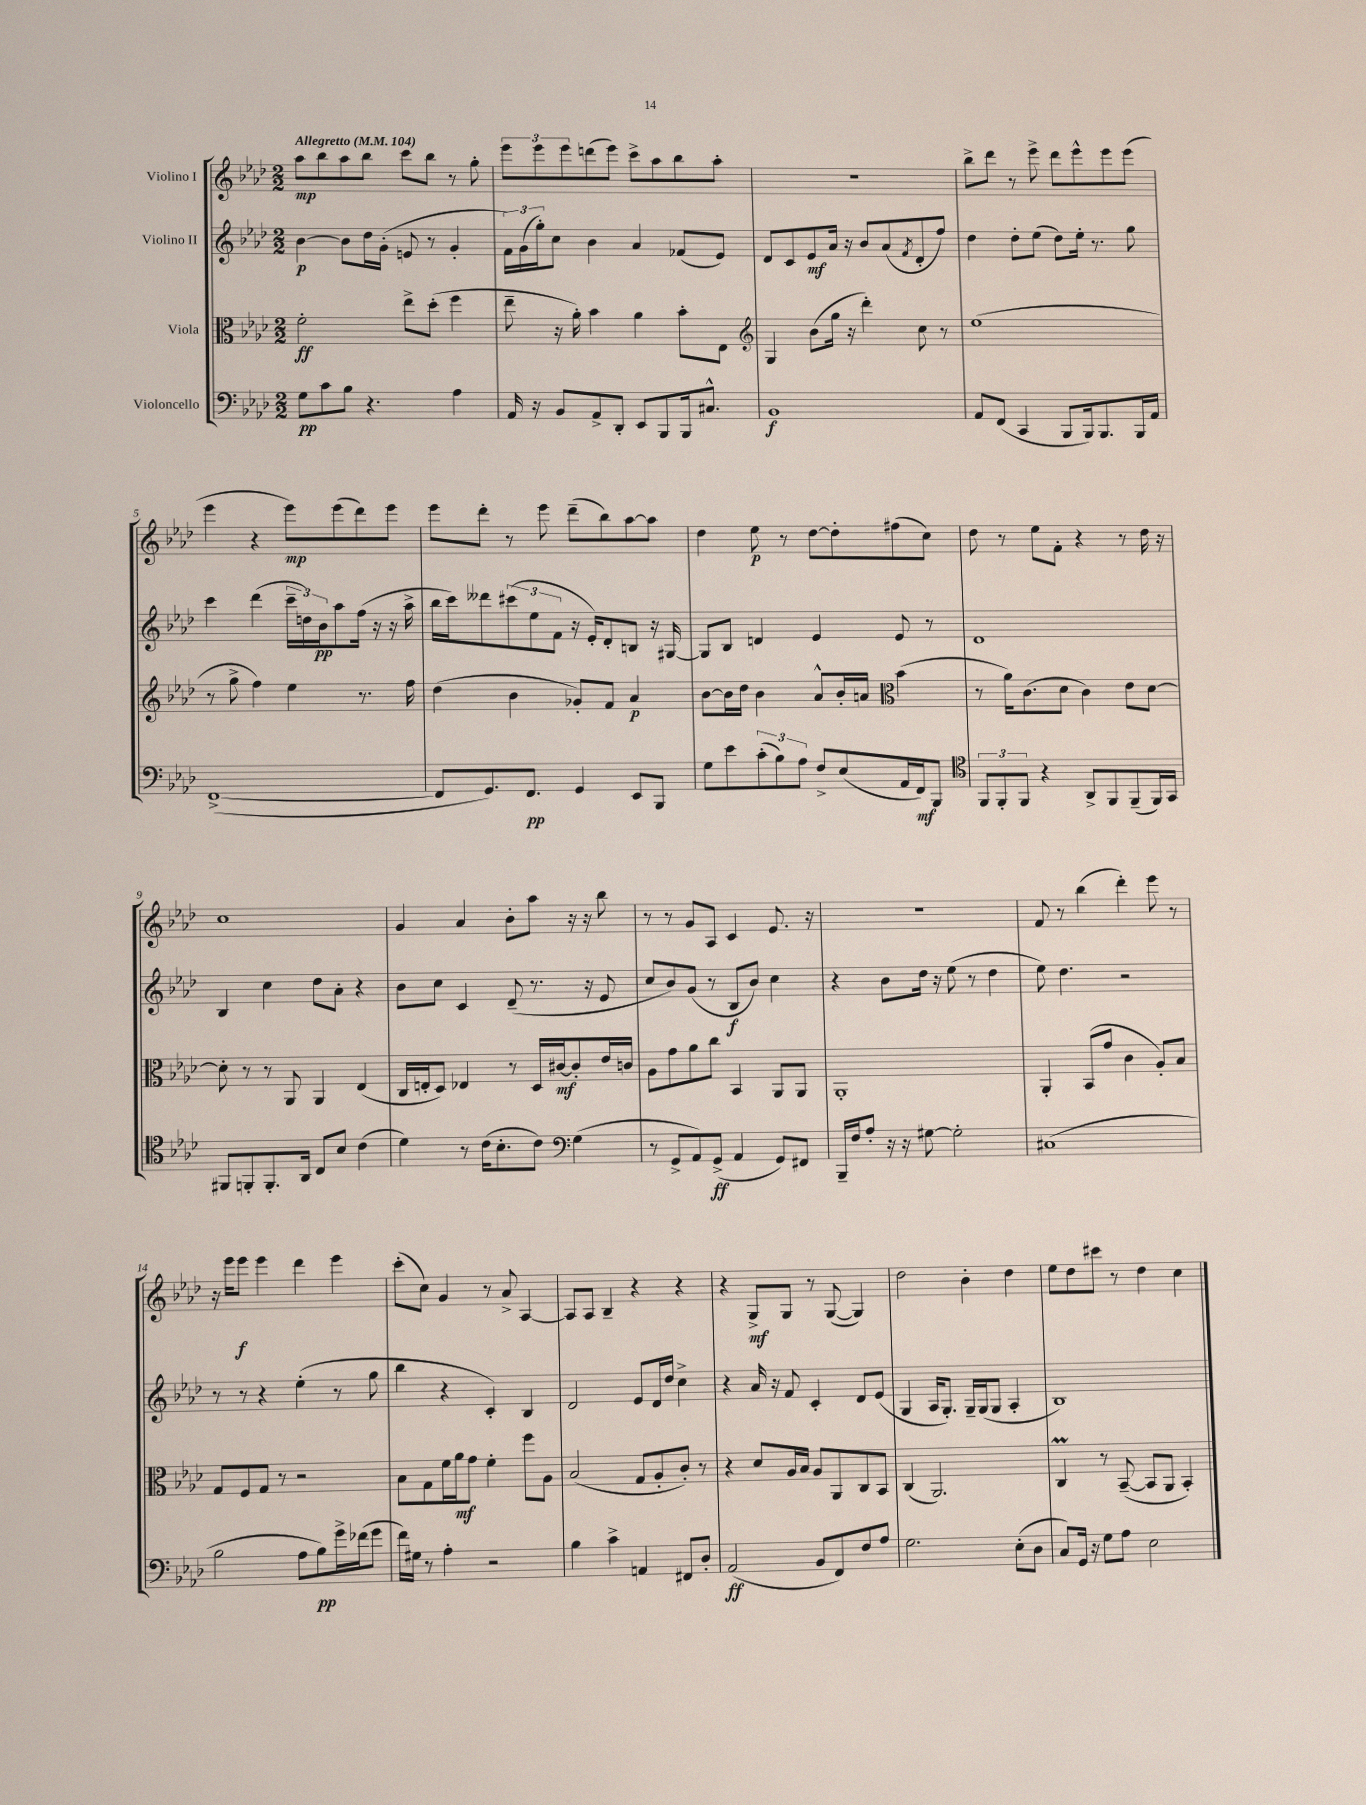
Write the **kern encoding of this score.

**kern	**kern	**kern	**kern
*staff4	*staff3	*staff2	*staff1
*clefF4	*clefC3	*clefG2	*clefG2
*k[b-e-a-d-]	*k[b-e-a-d-]	*k[b-e-a-d-]	*k[b-e-a-d-]
*M2/2	*M2/2	*M2/2	*M2/2
*MM104	*MM104	*MM104	*MM104
8G\L	2f'\	[4b-\	8aa-\L
8c\	.	.	8bb-\
8B-\J	.	8b-\]L	8aa-\
4.r	.	16dd-\L	8bb-\J
.	.	(16g'\JJ	.
.	8ee-^\L	8e/	8ccc\L
.	(8dd-'\J	8r	8bb-\J
4A-\	4ff\	4g'/	8r
.	.	.	8gg'\
=	=	=	=
16AA-/	8ee-~\	24f\LL)	12eee-\L
.	.	(24g\	.
16r	.	.	.
.	.	24gg'\J)	12eee-\
8BB-/L	16r	8cc\J	.
.	.	.	12eee-\
.	16a-'\)	.	.
8AA-^/	4b-\	4b-\	(8ddd\
8DD-'/J	.	.	8eee-\J)
8EE-/L	4a-\	4a-/	8ccc^\L
8BBB-/	.	.	8aa-\
16BBB-/k	8b-'\L	(8f-/L	8bb-\
8.C#^^/J	.	.	.
.	8E-\J	8e-/J)	8aa-'\J
=	=	=	=
*	*clefG2	*	*
1BB-	4G/	8d-/L	1r
.	.	8c/	.
.	(8b-\L	8e-/	.
.	16gg\Jk	16a-/Jk	.
.	16r	16r	.
.	4ddd-'\)	8b-/L	.
.	.	(8a-/	.
.	.	8qf/	.
.	8cc\	8d-'/	.
.	8r	8ff/J)	.
=	=	=	=
8AA-/L	(1ee-	4dd-\	8bb-^\L
(8FF/J	.	.	8ddd-\J
4CC/	.	8dd-'\L	8r
.	.	(8ee-\J	8eee-^\
8BBB-/L	.	8dd-\L)	8ddd-\L
16BBB-/k)	.	16ee-'\Jk	8eee-^^\
8.BBB-/	.	8.r	.
.	.	.	8eee-\
16BBB-/L	.	8gg\	(8eee-\J
16AA-/JJ	.	.	.
=	=	=	=
([1FF^	8r	4ccc\	4eee-\
.	8gg^\	.	.
.	4ff\)	(4ddd-\	4r
.	4ee-\	24ccc~\LL	8eee-\L)
.	.	24dd\)	.
.	.	24b-\J	.
.	.	8aa-\	(8eee-\
.	8.r	(16ff\Jk	8ddd-\)
.	.	16r	.
.	.	16r	8eee-\J
.	16ff\	16aa-^\	.
=	=	=	=
8FF/]L	(4dd-\	16bb-\LL	8eee-\L
.	.	16ccc\J)	.
8.GG/)	.	8ddd--\	8ddd-'\J
.	4b-\	(12ccc#\	8r
8.FF/J	.	.	.
.	.	12ee-\	.
.	.	.	8eee-\
.	.	12f\J	.
4GG/	8g-'/L)	16r	(8ddd-~\L
.	.	16e-'/LK)	.
.	8f/J	8d-'/	8bb-\)
8EE-/L	4a-/	8B/J	[8aa-\
8BBB-/J	.	16r	8aa-\]J
.	.	[16G#/	.
=	=	=	=
8G\L	[8b-\L	8G#/]L	4dd-\
8e-\	16b-\]L	8B-/J	.
.	16dd-\JJ	.	.
(12c'\	4b-\	4d/	8ee-\
12B-\)	.	.	.
.	.	.	8r
12A-\J	.	.	.
8F^/L	8a-^^/L	4e-/	[8dd-\L
(8E-/	16b-'/L	.	8dd-'\]
.	16a/JJ	.	.
*	*clefC3	*	*
16AA-/L	(4b-\	8e-/	(8ff#\
16FF/J)	.	.	.
8BBB-/J	.	8r	8cc\J)
=	=	=	=
*clefC4	*	*	*
12FF/L	8r	1d-	8dd-\
12FF'/	.	.	.
.	16a-\LK)	.	8r
12FF/J	.	.	.
.	(8.c\	.	.
4r	.	.	8ee-\L
.	8d-\J	.	8f'\J
8AA-^/L	4c\)	.	4r
8FF/	.	.	.
(8FF~/	8e-\L	.	8r
16FF/L)	[8d-\J	.	16dd-\
16GG/JJ	.	.	16r
=	=	=	=
8FF#/L	8d-'\]	4B-/	1cc
8FF'/	8r	.	.
8.FF'/	8r	4cc\	.
.	8AA-/	.	.
16AA-/Jk	.	.	.
8C/L	4AA-/	8dd-\L	.
8B-/J	.	8a-'\J	.
(4c\	(4E-/	4r	.
=	=	=	=
4d-\)	16C/LL	8b-\L	4g/
.	16E'/J	.	.
.	8D-/J)	8cc\J	.
8r	4E-/	4c/	4a-/
(16c\LK	.	.	.
8.B-'\	.	.	.
.	8r	(8d-~/	8b-'\L
8c\J)	16D-/LL	8.r	8aa-\J
.	[16c#/J	.	.
*clefF4	*	*	*
(4G\	8c#'/]	.	16r
.	.	16r	16r
.	16e-/L	8e-/	8bb-\
.	16c/JJ	.	.
=	=	=	=
8r	8A-\L	8cc/L	8r
8GG^/L	8g\	8b-/)	8r
8AA-/)	8a-\	(8g/J	8g/L
(8GG^/J	8cc\J	8r	8A-/J
4AA-/	4BB-/	8B-/L	4c/
.	.	8b-/J)	.
8GG/L)	8AA-/L	4cc\	8.e-/
8FF#/J	8AA-/J	.	.
.	.	.	16r
=	=	=	=
16BBB-~/LL	1AA-'	4r	1r
16F/J	.	.	.
8A-'/J	.	.	.
16r	.	8b-\L	.
16r	.	.	.
[8G#\	.	16dd-\Jk	.
.	.	16r	.
2G#'\]	.	(8ee-\	.
.	.	8r	.
.	.	4dd-\	.
=	=	=	=
(1C#	4AA-'/	8ee-\)	8f/
.	.	4.dd-\	8r
.	(8BB-/L	.	(4bb-\
.	8g/J	.	.
.	4c\	2r	4ddd-'\)
.	8A-'/L)	.	8eee-\
.	8B-/J	.	8r
=	=	=	=
2B-\	8G/L	8r	16r
.	.	.	16eee-\LK
.	8F/	8r	8eee-\J
.	8G/J	4r	4eee-\
.	8r	.	.
8A-\L	2r	(4ee-'\	4ddd-\
8B-\)	.	.	.
16g^\L	.	8r	4eee-\
(16f-\J	.	.	.
8g\J	.	8gg\	.
=	=	=	=
16f\LL)	8B-\L	4bb-\	(8ccc'\L
16G#\JJ	.	.	.
8r	8G\	.	8cc\J)
4A-'\	16f\L	4r	4g/
.	16a-\J	.	.
.	8g\J	.	.
2r	4f'\	4c'/)	8r
.	.	.	8a-^/
.	8ff\L	4B-/	[4A-/
.	8A-\J	.	.
=	=	=	=
4B-\	(2B-/	2d-/	8A-/]L
.	.	.	8A-/J
4c^\	.	.	4B-~/
4AA/	8G/L	8e-/L	4r
.	8A-'/	16d-/L	.
.	.	16dd-/JJ	.
8FF#/L	8c'/J)	4cc^\	4r
8D-'/J	8r	.	.
=	=	=	=
(2AA-/	4r	4r	4r
.	8d-/L	16a-/	8G^/L
.	.	16r	.
.	16A-/L	8f/	8G/J
.	16B-/JJ	.	.
8BB-/L	8A-/L	4c'/	8r
8FF/)	8AA-/	.	([8G/
8F/	8C/	8d-/L	4G/])
8A-/J	8BB-/J	(8e-/J	.
=	=	=	=
2.G\	(4C/	4G/	2dd-\
.	2.AA-/)	16A-/LK	.
.	.	8.G'/J)	.
.	.	16G~/LL	4b-'\
.	.	(16G/J	.
.	.	8G/J	.
(8E-'\L	.	4A-'/	4dd-\
8D-\J	.	.	.
=	=	=	=
8C/L)	4C/	1B-)	8ee-\L
16GG/Jk	.	.	8dd-\
16r	.	.	.
8G\L	8r	.	8ccc#\J
8A-\J	([8BB-~/	.	8r
2E-\	8BB-/]L	.	4dd-\
.	8AA-/J	.	.
.	4BB-'/)	.	4cc\
==	==	==	==
*-	*-	*-	*-
